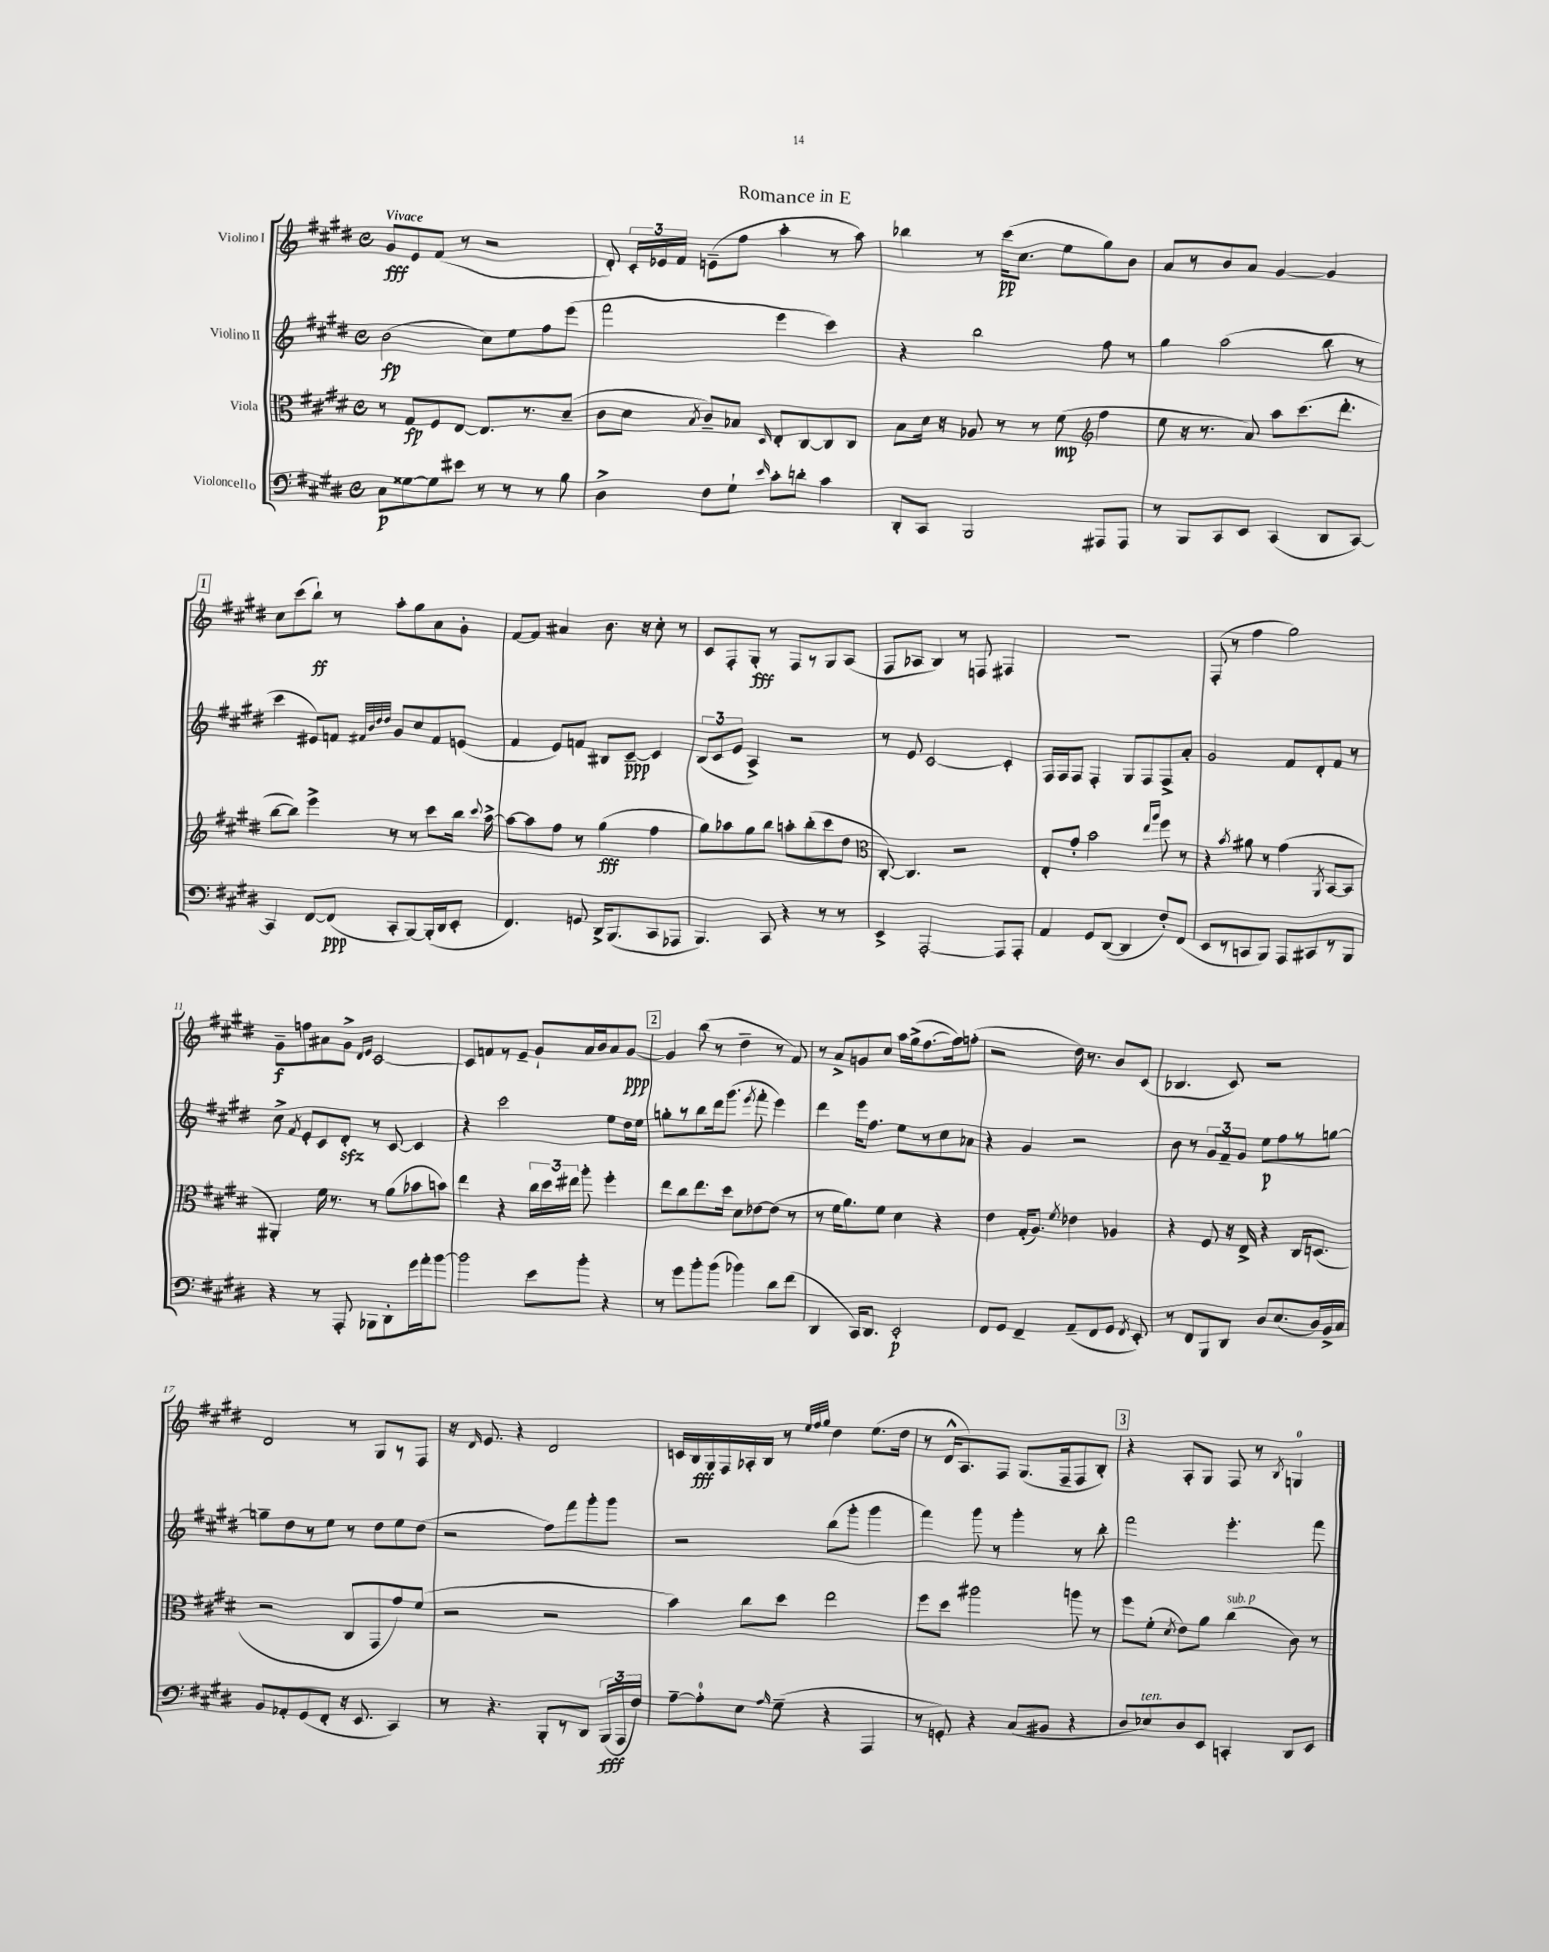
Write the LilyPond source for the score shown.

\header { title = "Romance in E" }
<<
\new StaffGroup <<
\new Staff = "s0" \with { instrumentName = "Violino I" } {
    \clef treble \key e \major \defaultTimeSignature \time 4/4 \tempo "Vivace"
    \autoBeamOff gis'8[\fff e'8 fis'8]( r8 r2 |
    dis'8-.) \tuplet 3/2 { cis'16[-. ees'16 fis'16] } e'8[--( fis''8] a''4-. r8 a''8) |
    bes''4 r8 cis'''16[\pp( cis''8.] e''8[ gis''8) b'8] |
    a'8[ r8 b'8 a'8] gis'4~ gis'4 |
    \mark \markup { \box "1" } cis''8[ cis'''8( b''8]-!\ff) r8 a''8[-. gis''8 a'8 gis'8]-. |
    fis'8[~ fis'8] ais'4 b'8. r16 cis''8-. r8 |
    cis'8[ fis8-. gis8]-.\fff r8 fis8[ r8 gis8 a8]( |
    fis8[ aes8] b4) r8 f8 fis4 |
    R1 |
    fis8-.( r8 fis''4 gis''2) |
    gis'8[--\f f''8 ais'8 gis'8]-> \grace { dis'16[ e'16] } cis'2~ |
    cis'8[ f'8 r8 e'8]-- gis'8[-! a'16 b'16 a'8 gis'8]~\ppp |
    \mark \markup { \box "2" } gis'4 b''8( r8 dis''4-- r8 fis'8) |
    r8 a'8[-> g'8 cis''8] a''16[ gis''16->( fis''8.~ fis''16) f''8]-.( |
    r2 dis''16) r8. b'8[ cis'8]( |
    bes4. cis'8) r2 |
    dis'2 r8 gis8[ r8 fis8] |
    r16 \grace { dis'16 } e'8. r4 dis'2 |
    c'16[ b16\fff gis16 fis16 aes16-. b16] r8 \grace { e''32[ fis''32 gis''32] } dis''4 e''8.[( dis''16] |
    r8 dis'16[-^ a8.) fis8] gis8.[( fis16-- fis8 b8]-.) |
    \mark \markup { \box "3" } r4 a8[-. gis8] fis8 r8 \acciaccatura { b8 } g4-0 \bar "|." |
}
\new Staff = "s1" \with { instrumentName = "Violino II" } {
    \clef treble \key e \major \defaultTimeSignature \time 4/4
    \autoBeamOff b'2\fp( cis''8[) e''8 fis''8 e'''8]( |
    fis'''2 e'''4 cis'''4) |
    r4 b''2 fis''8 r8 |
    gis''4 a''2( b''8 r8 |
    \mark \markup { \box "1" } cis'''4 eis'8[) f'8] \grace { fis'32[ b'32 dis''32 dis''32] } gis'8[ cis''8 fis'8 e'8]( |
    fis'4 e'8[) f'8] bis8[ cis'8]~--\ppp cis'4 |
    \tuplet 3/2 { b8[( cis'8 e'8] } a4->) r2 |
    r8 e'8 cis'2~ cis'4-. |
    fis16[ fis16 fis8] fis4-. gis8[ fis8 fis8-> a'8]-. |
    gis'2 fis'8[ dis'8-. fis'8] r8 |
    cis''8-> \acciaccatura { fis'8 } e'8[-. cis'8 dis'8]-.\sfz r8 cis'8~ cis'4 |
    r4 cis'''2 e''8[ dis''16 e''16] |
    \mark \markup { \box "2" } g''8[-. r8 b''8 dis'''16 gis'''8.]( \acciaccatura { e'''8 } fis'''8-. e'''4) |
    dis'''4 e'''16[ fis''8.] e''8[ r8 cis''8 aes'8] |
    r4 gis'4 r2 |
    b'8 r8 \tuplet 3/2 { gis'8[ fis'8-- gis'8] } e''8[\p fis''8 r8 g''8]~ |
    g''8[-- dis''8 r8 e''8] r8 dis''8[ e''8 dis''8]( |
    r2 fis''8[) fis'''8 gis'''8-. gis'''8] |
    r2 b''8[( gis'''8]-. gis'''4 |
    fis'''4) gis'''8 r8 gis'''4-. r8 b''8-. |
    \mark \markup { \box "3" } fis'''2 e'''4.-. fis'''8 \bar "|." |
}
\new Staff = "s2" \with { instrumentName = "Viola" } {
    \clef alto \key e \major \defaultTimeSignature \time 4/4
    \autoBeamOff r8 gis8[\fp fis8 e8]~ e8.[ r8. dis'8]--( |
    cis'8[ dis'8] \acciaccatura { b8 } cis'8[--) bes8] \grace { dis16 } e8[-. cis8~ cis8 cis8] |
    b8[ dis'16] r16 aes8 r8 r8 fis'8\mp( \clef treble fis''4 |
    e''8 r16 r8. a'8) a''8[ cis'''8.( dis'''8.]-. |
    \mark \markup { \box "1" } b''8[~ b''8]) e'''4-> r8 r8 cis'''8[ b''16] \appoggiatura { cis'''8 } a''16~-> |
    a''8[~ a''8 fis''8] r8 gis''4\fff( fis''4 |
    gis''8[) aes''8 gis''8 b''8] a''8[-. b''8-.( cis'''8 dis''8] |
    \clef alto cis8~-.) cis4. r2 |
    e8[-. gis'8]-. b'2 \grace { e''16[ a''16] } fis''8 r8 |
    r4 \acciaccatura { b'8 } ais'8 r8 gis'4( \acciaccatura { a,8 } b,8[~ b,8] |
    ais,4-.) fis'16 r8. r8 a'8[( bes'8 b'8]) |
    e''4 r4 \tuplet 3/2 { cis''16[ dis''16 eis''16] } a''8-. fis''4-. |
    \mark \markup { \box "2" } e''8[ cis''8 e''8. dis''16] dis'8[ ees'8~ ees'8]( r8 |
    r8 fis'16[ a'8.) fis'8] dis'4 r4 |
    e'4 gis16[-.( a8.]) \acciaccatura { fis'8 } ees'4 aes4 |
    r4 fis8 r16 e16-> r4 cis16[ d8.]( |
    r2 cis8[ gis,8 gis'8) fis'8]( |
    r2 r2 |
    b'4) cis''8[ dis''8] e''2 |
    fis''8[ dis''8] ais''2 a''8 r8 |
    \mark \markup { \box "3" } fis''8[ fis'8]-.( \acciaccatura { dis'8 } e'8[) a'8] cis''4^\markup { \italic "sub. p" }( cis'8) r8 \bar "|." |
}
\new Staff = "s3" \with { instrumentName = "Violoncello" } {
    \clef bass \key e \major \defaultTimeSignature \time 4/4
    \autoBeamOff cis8[\p gisis8~ gisis8 eis'8] r8 r8 r8 b8 |
    dis4-> fis8[ gis8]-! \grace { e'16 } cis'8[-. d'8]-. cis'4 |
    dis,8[-. cis,8] b,,2 ais,,8[ ais,,8] |
    r8 b,,8[ cis,8 e,8] cis,4( dis,8[ cis,8]~) |
    \mark \markup { \box "1" } cis,4 fis,8[~ fis,8]\ppp( cis,8[-. b,,8~) b,,16-.( dis,16 e,8]-. |
    fis,4.) g,8 dis,16[-> b,,8.( cis,8 aes,,8] |
    b,,4.) cis,8 r4 r8 r8 |
    e,4-> a,,2~-. a,,8[ a,,8]-. |
    a,4 gis,8[ dis,8]~( dis,4 fis8[-.) fis,8]( |
    e,8[ r8 c,8 b,,8]) a,,8[ cis,8 r8 b,,8] |
    r4 r8 a,,8-. bes,,8[ dis,8-. gis'16 a'16-. b'8]~ |
    b'2 e'8[ b'8]-. r4 |
    \mark \markup { \box "2" } r8 gis'8[ b'8-. b'8]( bes'4) dis'8[ fis'8]( |
    dis,4 cis,16[) dis,8.] e,2-.\p |
    fis,8[ gis,8] fis,4-- a,8[--( fis,8 gis,8] \acciaccatura { fis,8 } e,8-.) |
    r8 fis,8[ b,,8 dis,8] dis8[ e8.( dis16) b,16-> cis16] |
    b,8[ aes,8-. gis,8( fis,8]-. r16 e,8. cis,4) |
    r8 r4. b,,8[-. r8 dis,8] \tuplet 3/2 { b,,16[\fff( a,,16 fis16]) } |
    a8[~-- a8-0-. e8] \grace { a16 } gis8--( r4 a,,4 |
    r8 g,8-.) r4 cis8[( bis,8] r4 |
    \mark \markup { \box "3" } dis8[ ees8^\markup { \italic "ten." }) dis8 e,8] c,4-. dis,8[ e,8] \bar "|." |
}
>>
>>
